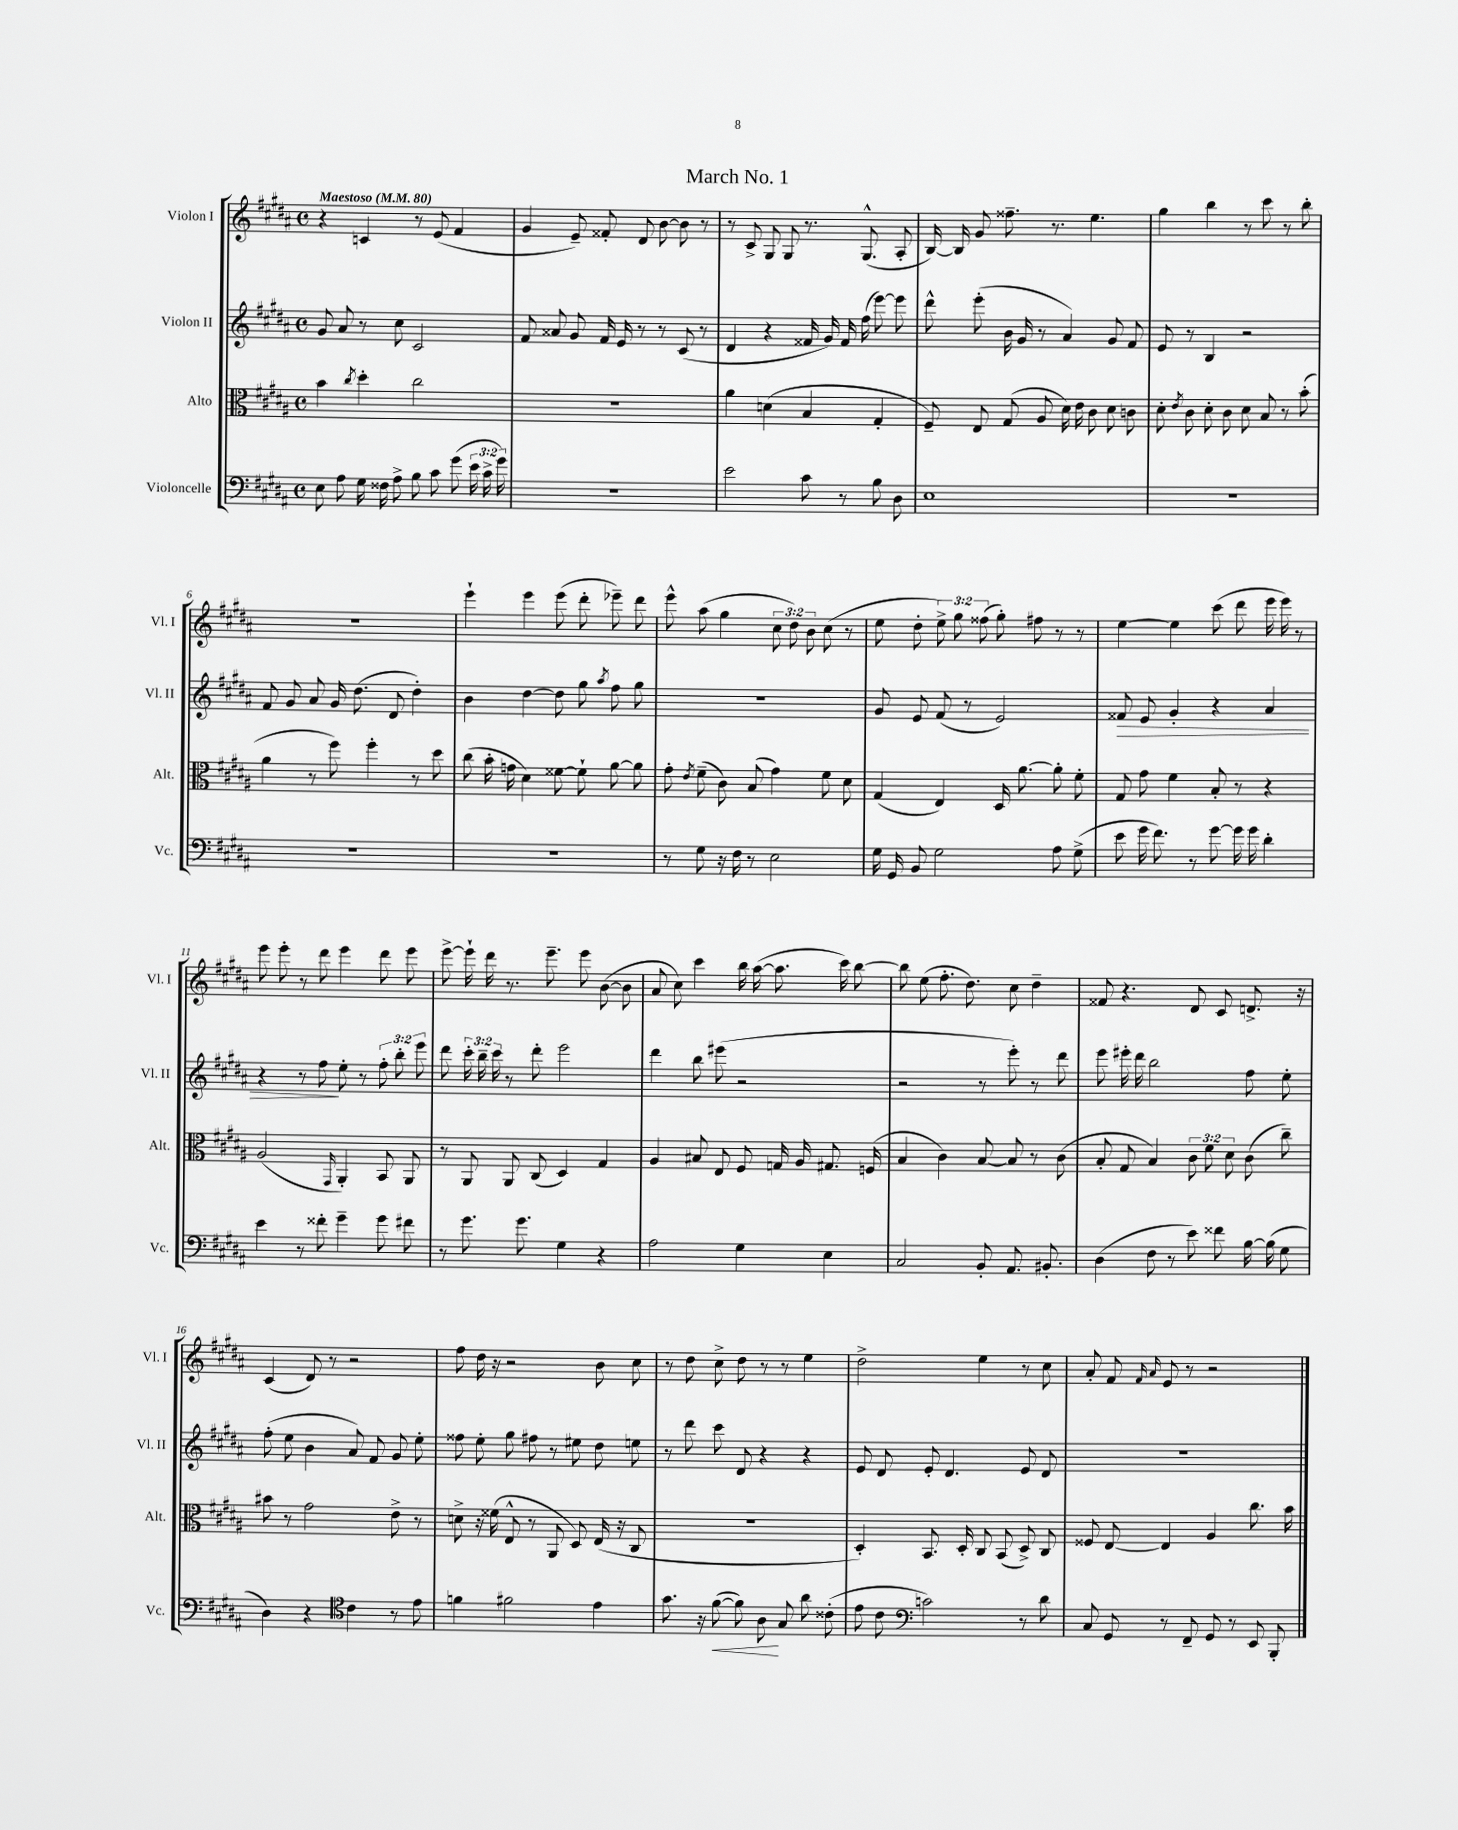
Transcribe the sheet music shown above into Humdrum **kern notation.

**kern	**kern	**kern	**kern
*staff4	*staff3	*staff2	*staff1
*clefF4	*clefC3	*clefG2	*clefG2
*k[f#c#g#d#a#]	*k[f#c#g#d#a#]	*k[f#c#g#d#a#]	*k[f#c#g#d#a#]
*M4/4	*M4/4	*M4/4	*M4/4
*met(c)	*met(c)	*met(c)	*met(c)
*MM80	*MM80	*MM80	*MM80
8E	4b	8g#	4r
8A#	.	8a#	.
.	8qcc#	.	.
16G#	4dd#'	8r	4c
16F##	.	.	.
8A#^	.	8cc#	.
8B	2cc#	2c#	8r
8c#	.	.	(8e
(8g#	.	.	4f#
24e	.	.	.
24c#^	.	.	.
24g#)	.	.	.
=	=	=	=
1r	1r	8f#	4g#
.	.	8a##	.
.	.	8g#	8e~)
.	.	16f#	8f##'
.	.	16e	.
.	.	8r	8d#
.	.	8r	[8b
.	.	(8c#	8b]
.	.	8r	8r
=	=	=	=
2e	4a#	4d#	8r
.	.	.	8c#^
.	(4d	4r	8G#
.	.	.	8G#
8c#	4B	16f##	8.r
.	.	16g#)	.
8r	.	16f##	.
.	.	(16ff#	(8.G#^^
8B	4G#'	[8eee)	.
8D#	.	8eee]	8A#'
=	=	=	=
1E	8F#~)	8ddd#^^	[16B)
.	.	.	16B]
.	8E	(8eee'	8g#
.	(8G#	16b	8.ff##~
.	.	16g#	.
.	8A#	8r	.
.	.	.	8.r
.	16d#)	4a#)	.
.	16e	.	.
.	8c#	.	4.ee
.	8d#	8g#	.
.	8c	8f#	.
=	=	=	=
1r	8d#'	8e	4gg#
.	8qe	.	.
.	8c#	8r	.
.	8d#'	4B	4bb
.	8c#	.	.
.	8d#	2r	8r
.	8B	.	8ccc#
.	8r	.	8r
.	(8b'	.	8bb'
=	=	=	=
1r	4a#	8f#	1r
.	.	8g#	.
.	8r	8a#	.
.	8ff#)	16g#	.
.	.	(8.dd#	.
.	4ff#'	.	.
.	.	8d#	.
.	8r	4dd#')	.
.	8dd#	.	.
=	=	=	=
1r	(8cc#	4b	4eee`
.	16b'	.	.
.	16g	.	.
.	4d#)	[4dd#	4eee
.	[8f##	8dd#]	(8eee
.	8f##`]	8gg#	8ddd#'
.	.	8qaa#	.
.	[8a#	8ff#	8eee-~)
.	8a#]	8gg#	8ddd#
=	=	=	=
8r	8g#'	1r	8eee^^
.	8qe	.	.
8G#	(8f#~	.	(8aa#
16r	8c#)	.	4gg#
16F#	.	.	.
8r	(8B	.	.
2E	4g#)	.	12cc#
.	.	.	12dd#)
.	.	.	12b
.	8f#	.	(8cc#
.	8d#	.	8r
=	=	=	=
16G#	(4G#	8g#	8ee
16GG#	.	.	.
8BB	.	8e	8dd#'
2G#	4E)	(8f#	12ee^)
.	.	.	12gg#
.	.	8r	.
.	.	.	(12ff##
.	16D#	2e)	8gg#')
.	[8.a#	.	.
.	.	.	8ff#
8A#	8a#']	.	8r
(8G#^	8f#'	.	8r
=	=	=	=
8e	8G#	8f##	[4ee
16g#	8g#	8e	.
8.f#)	.	.	.
.	4f#	4g#'	4ee]
8r	.	.	.
[8g#	8B'	4r	(8ccc#
16g#]	8r	.	8ddd#
16g#	.	.	.
4d#'	4r	4a#	16eee
.	.	.	16eee)
.	.	.	8r
=	=	=	=
4e	(2A#	4r	8eee
.	.	.	8eee'
8r	.	8r	8r
8f##'	.	8ff#	8ddd#
.	16qqGG#	.	.
4g#~	4AA#')	8ee'	4eee
.	.	8r	.
8g#	8BB	12ff#'	8ddd#
.	.	12bb'	.
8f#	8AA#	.	8eee
.	.	12eee	.
=	=	=	=
8r	8r	8ddd#	[8eee^
8.g#	8AA#	24ccc#'	16eee`]
.	.	24bb~	.
.	.	.	16ddd#
.	.	24ccc#	.
.	8AA#	8r	8.r
8.g#	.	.	.
.	(8C#	8ddd#'	.
.	.	.	8.eee~
4G#	4D#)	2eee	.
.	.	.	8eee
4r	4G#	.	([8b
.	.	.	8b]
=	=	=	=
2A#	4A#	4ddd#	8a#
.	.	.	8cc#)
.	8B#	8bb	4ccc#
.	8E	(8eee#	.
4G#	8F#	2r	16bb
.	.	.	([16aa#
.	16G	.	8.aa#]
.	16A#	.	.
4E	8.G#	.	.
.	.	.	16ccc#)
.	.	.	[8bb
.	(16F	.	.
=	=	=	=
2C#	4B	2r	8bb]
.	.	.	(8ee
.	4c#)	.	8.ff#'
.	.	.	8.dd#)
8BB'	[8B	8r	.
8.AA#	8B]	8eee')	8cc#
.	8r	8r	4dd#~
8.BB#'	.	.	.
.	(8c#	8ddd#	.
=	=	=	=
(4D#	8B'	8eee	8f##
.	8G#	16eee#'	4.r
.	.	16ddd#	.
8F#	4B)	2bb	.
8r	.	.	.
8e)	12c#	.	8d#
.	12f#	.	.
8f##	.	.	8c#
.	12d#	.	.
[16B	(8c#	8ff#	8.d^
(16B]	.	.	.
8G#	8cc#~)	8ee'	.
.	.	.	16r
=	=	=	=
4D#)	8b#	(8ff#'	(4c#
.	8r	8ee	.
4r	2g#	4b	8d#)
.	.	.	8r
*clefC4	*	*	*
4c#	.	8a#)	2r
.	.	8f#	.
8r	8e^	8g#	.
8e	8r	8ee'	.
=	=	=	=
4f	8d^	8ff##	8ff#
.	16r	8ee'	16dd#
.	(16f##	.	16r
2f#	8E^^	8gg#	2r
.	8r	8ff#	.
.	8AA#	8r	.
.	8D#)	8ee#	.
4e	(16E	8dd#	8b
.	16r	.	.
.	8C#	8ee	8cc#
=	=	=	=
8.g#	1r	8r	8r
.	.	8ddd#	8dd#
16r	.	.	.
([8f#	.	8ccc#	8cc#^
8f#])	.	8d#	8dd#
8A#	.	4r	8r
8G#	.	.	8r
8a#	.	4r	4ee
(8c##'	.	.	.
=	=	=	=
8e	4D#')	8e	2dd#^
8c#	.	8d#	.
*clefF4	*	*	*
2c)	8.BB	8e'	.
.	.	4.d#	.
.	16D#'	.	.
.	8C#	.	4ee
.	(8BB	.	.
8r	8D#^)	8e	8r
8d#	8C#	8d#	8cc#
=	=	=	=
8C#	8F##	1r	8a#'
8GG#	[8E	.	8f#
.	.	.	16qqf#
.	.	.	16qqa#
8r	4E]	.	8e
8FF#~	.	.	8r
8GG#	4A#	.	2r
8r	.	.	.
8EE	8.cc#	.	.
8BBB'	.	.	.
.	16b	.	.
==	==	==	==
*-	*-	*-	*-
